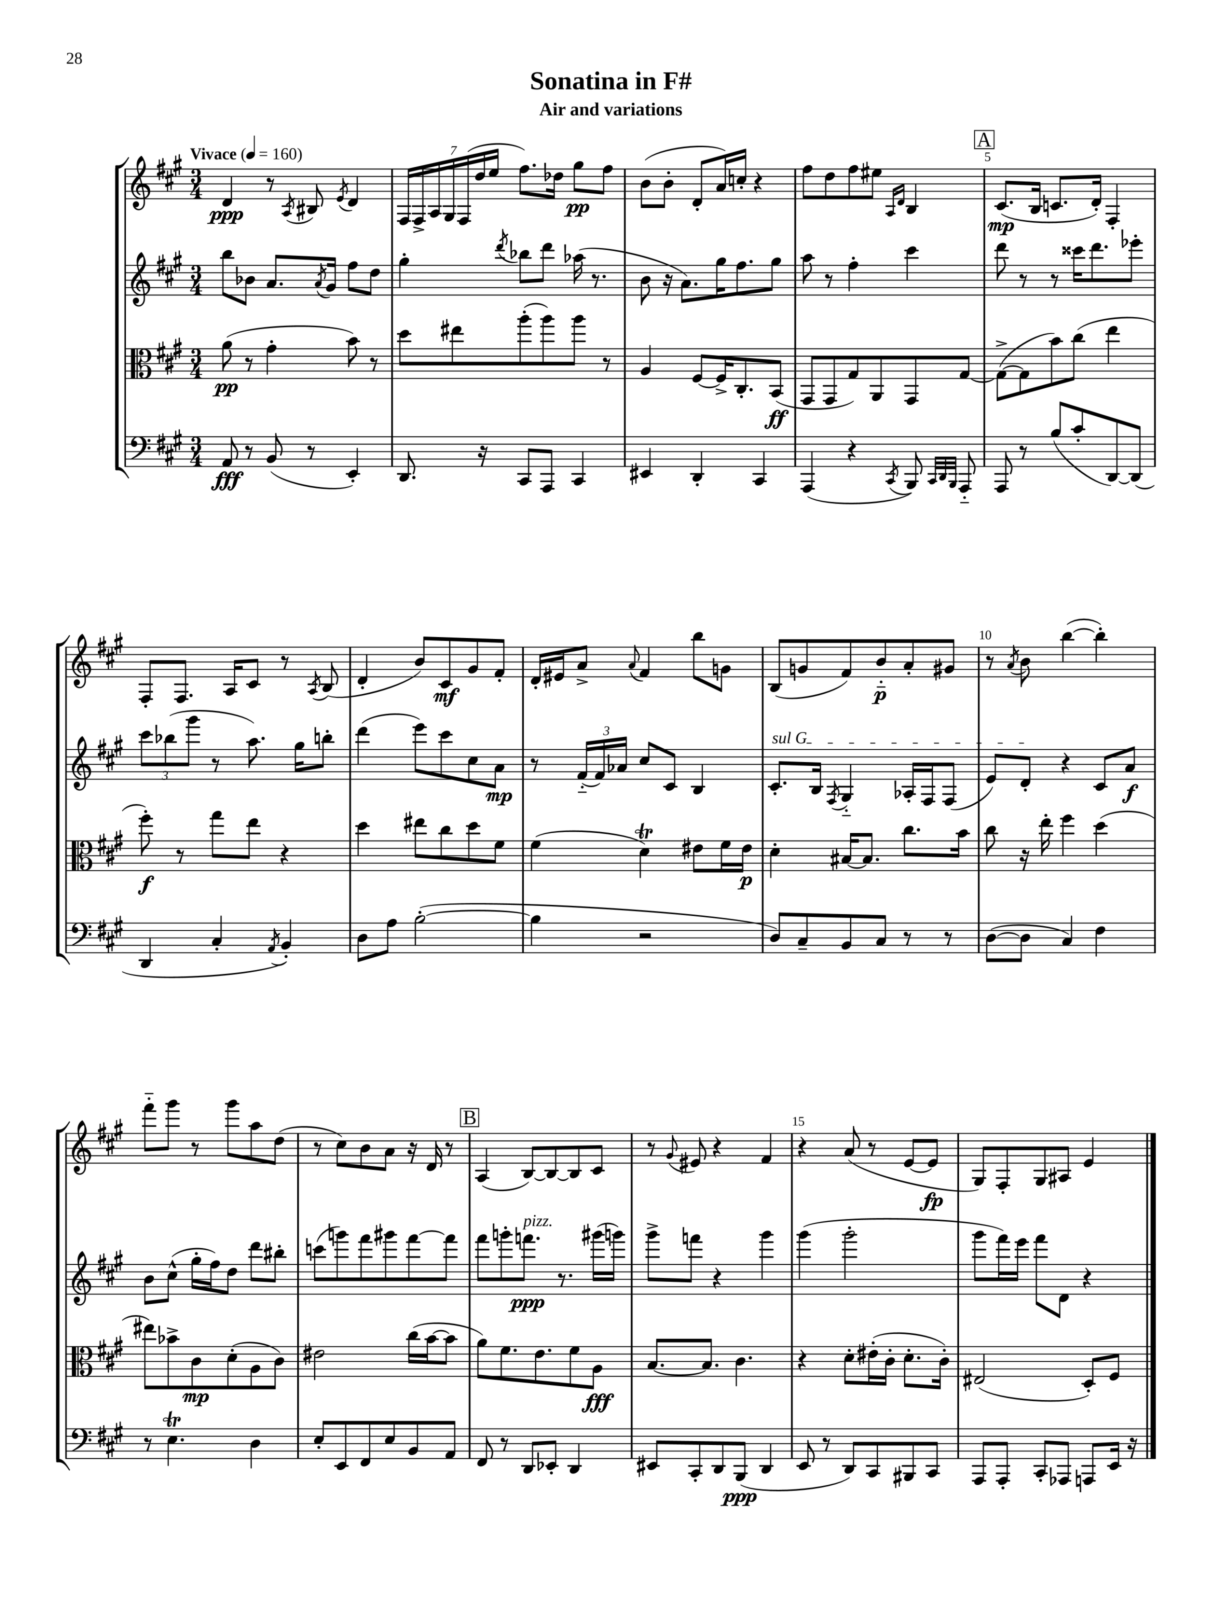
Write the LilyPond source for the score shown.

\header { title = "Sonatina in F#" subtitle = "Air and variations" }
<<
\new StaffGroup <<
\new Staff = "s0" {
    \clef treble \key a \major \numericTimeSignature \time 3/4 \tempo "Vivace" 4 = 160
    d'4\ppp r8 \acciaccatura { a8 } bis8 \acciaccatura { e'8 } d'4 |
    \tuplet 7/4 { fis16 fis16-> a16 gis16 fis16( d''16 e''16 } fis''8.) des''16 gis''8\pp fis''8 |
    b'8( b'8-. d'8-. a'16) c''16-. r4 |
    fis''8 d''8 fis''8 eis''8 \grace { a16 d'16 } b4 |
    \mark \markup { \box "A" } cis'8.\mp( b16 c'8. d'16-.) fis4-. |
    fis8-. fis8. a16 cis'8 r8 \acciaccatura { a8 } b8( |
    d'4-. b'8) cis'8\mf gis'8 fis'8-. |
    d'16-. eis'16 a'8-> \appoggiatura { a'8 } fis'4 b''8 g'8 |
    b8( g'8 fis'8) b'8-_\p a'8-. gis'8 |
    r8 \acciaccatura { a'8 } b'8 b''4~( b''4-.) |
    fis'''8-_ gis'''8 r8 gis'''8 a''8 d''8( |
    r8 cis''8) b'8 a'8 r16 d'16 r8 |
    \mark \markup { \box "B" } a4( b8~) b8~ b8 cis'8 |
    r8 \appoggiatura { gis'8 } eis'8 r4 fis'4 |
    r4 a'8( r8 e'8~ e'8\fp |
    gis8) fis8-. gis8 ais8 e'4 \bar "|." |
}
\new Staff = "s1" {
    \clef treble \key a \major \numericTimeSignature \time 3/4
    b''8 bes'8 a'8. \acciaccatura { a'8 } gis'16 fis''8 d''8 |
    gis''4-. \acciaccatura { d'''8 } bes''8 d'''8 aes''16( r8. |
    b'8 r16 a'8.) gis''16 fis''8. gis''8 |
    a''8 r8 fis''4-. cis'''4 |
    \mark \markup { \box "A" } d'''8 r8 r8 cisis'''16 d'''8. ees'''8-. |
    \tuplet 3/2 { cis'''8 bes''8( gis'''8 } r8 a''8.) gis''16 b''8-. |
    d'''4( e'''8) cis'''8 cis''8 a'8\mp |
    r8 \tuplet 3/2 { fis'16-_( fis'16) aes'16 } cis''8 cis'8 b4 |
    \once \override TextSpanner.bound-details.left.text = \markup { \italic "sul G" } cis'8.-.\startTextSpan b16 \acciaccatura { fis8 } gis4-_ aes16-. fis16 fis8( |
    e'8) d'8-.\stopTextSpan r4 cis'8 a'8\f |
    b'8 cis''8-^( gis''16-. fis''16) d''8 d'''8 bis''8-. |
    c'''8( g'''8) fis'''8 gis'''8 fis'''8~ fis'''8 |
    \mark \markup { \box "B" } fis'''8 g'''8-. f'''8.\ppp^\markup { \italic "pizz." } r8. gis'''16( g'''16) |
    gis'''8-> f'''8 r4 gis'''4 |
    gis'''4( gis'''2-. |
    gis'''8 fis'''16) e'''16 fis'''8 d'8 r4 \bar "|." |
}
\new Staff = "s2" {
    \clef alto \key a \major \numericTimeSignature \time 3/4
    a'8\pp( r8 gis'4-. b'8) r8 |
    d''8 eis''8 a''8-.( a''8) a''8 r8 |
    a4 fis8~ fis16-> cis8.-. b,8\ff( |
    gis,8 gis,8 gis8) a,8 gis,8 gis8~ |
    \mark \markup { \box "A" } gis8~->( gis8 b'8) cis''8( e''4 |
    fis''8-.\f) r8 gis''8 e''8 r4 |
    d''4 eis''8 cis''8 d''8 fis'8 |
    fis'4( d'4\trill) eis'8 fis'16 eis'16\p |
    d'4-. bis16~ bis8. cis''8. b'16 |
    cis''8 r16 e''16-. fis''4 d''4( |
    eis''8) bes'8-> cis'8\mp d'8-.( a8 cis'8) |
    eis'2 cis''16( b'16~ b'8 |
    \mark \markup { \box "B" } a'8) fis'8. e'8. fis'8 a8\fff |
    b8.~ b8. cis'4. |
    r4 d'8-. eis'16-.( cis'16-. d'8.-. cis'16-.) |
    eis2( d8-.) fis8 \bar "|." |
}
\new Staff = "s3" {
    \clef bass \key a \major \numericTimeSignature \time 3/4
    a,8\fff r8 b,8( r8 e,4-.) |
    d,8. r16 cis,8 a,,8 cis,4 |
    eis,4 d,4-. cis,4 |
    a,,4( r4 \acciaccatura { cis,8 } b,,8) \grace { cis,32 d,32 b,,32 } a,,8-_ |
    \mark \markup { \box "A" } a,,8 r8 b8( cis'8-. d,8~) d,8( |
    d,4 cis4-. \acciaccatura { a,8 } b,4-.) |
    d8 a8 b2~-.( |
    b4 r2 |
    d8) cis8-- b,8 cis8 r8 r8 |
    d8~( d8 cis4) fis4 |
    r8 e4.\trill d4 |
    e8-. e,8 fis,8 e8 b,8 a,8 |
    \mark \markup { \box "B" } fis,8 r8 d,8 ees,8-. d,4 |
    eis,8 cis,8-. d,8 b,,8\ppp( d,4 |
    e,8 r8 d,8) cis,8 bis,,8 cis,8 |
    a,,8 a,,8-. cis,8-. aes,,8 a,,8 e,16 r16 \bar "|." |
}
>>
>>
\layout { \context { \Score \override BarNumber.break-visibility = ##(#f #t #t) barNumberVisibility = #(every-nth-bar-number-visible 5) } }
